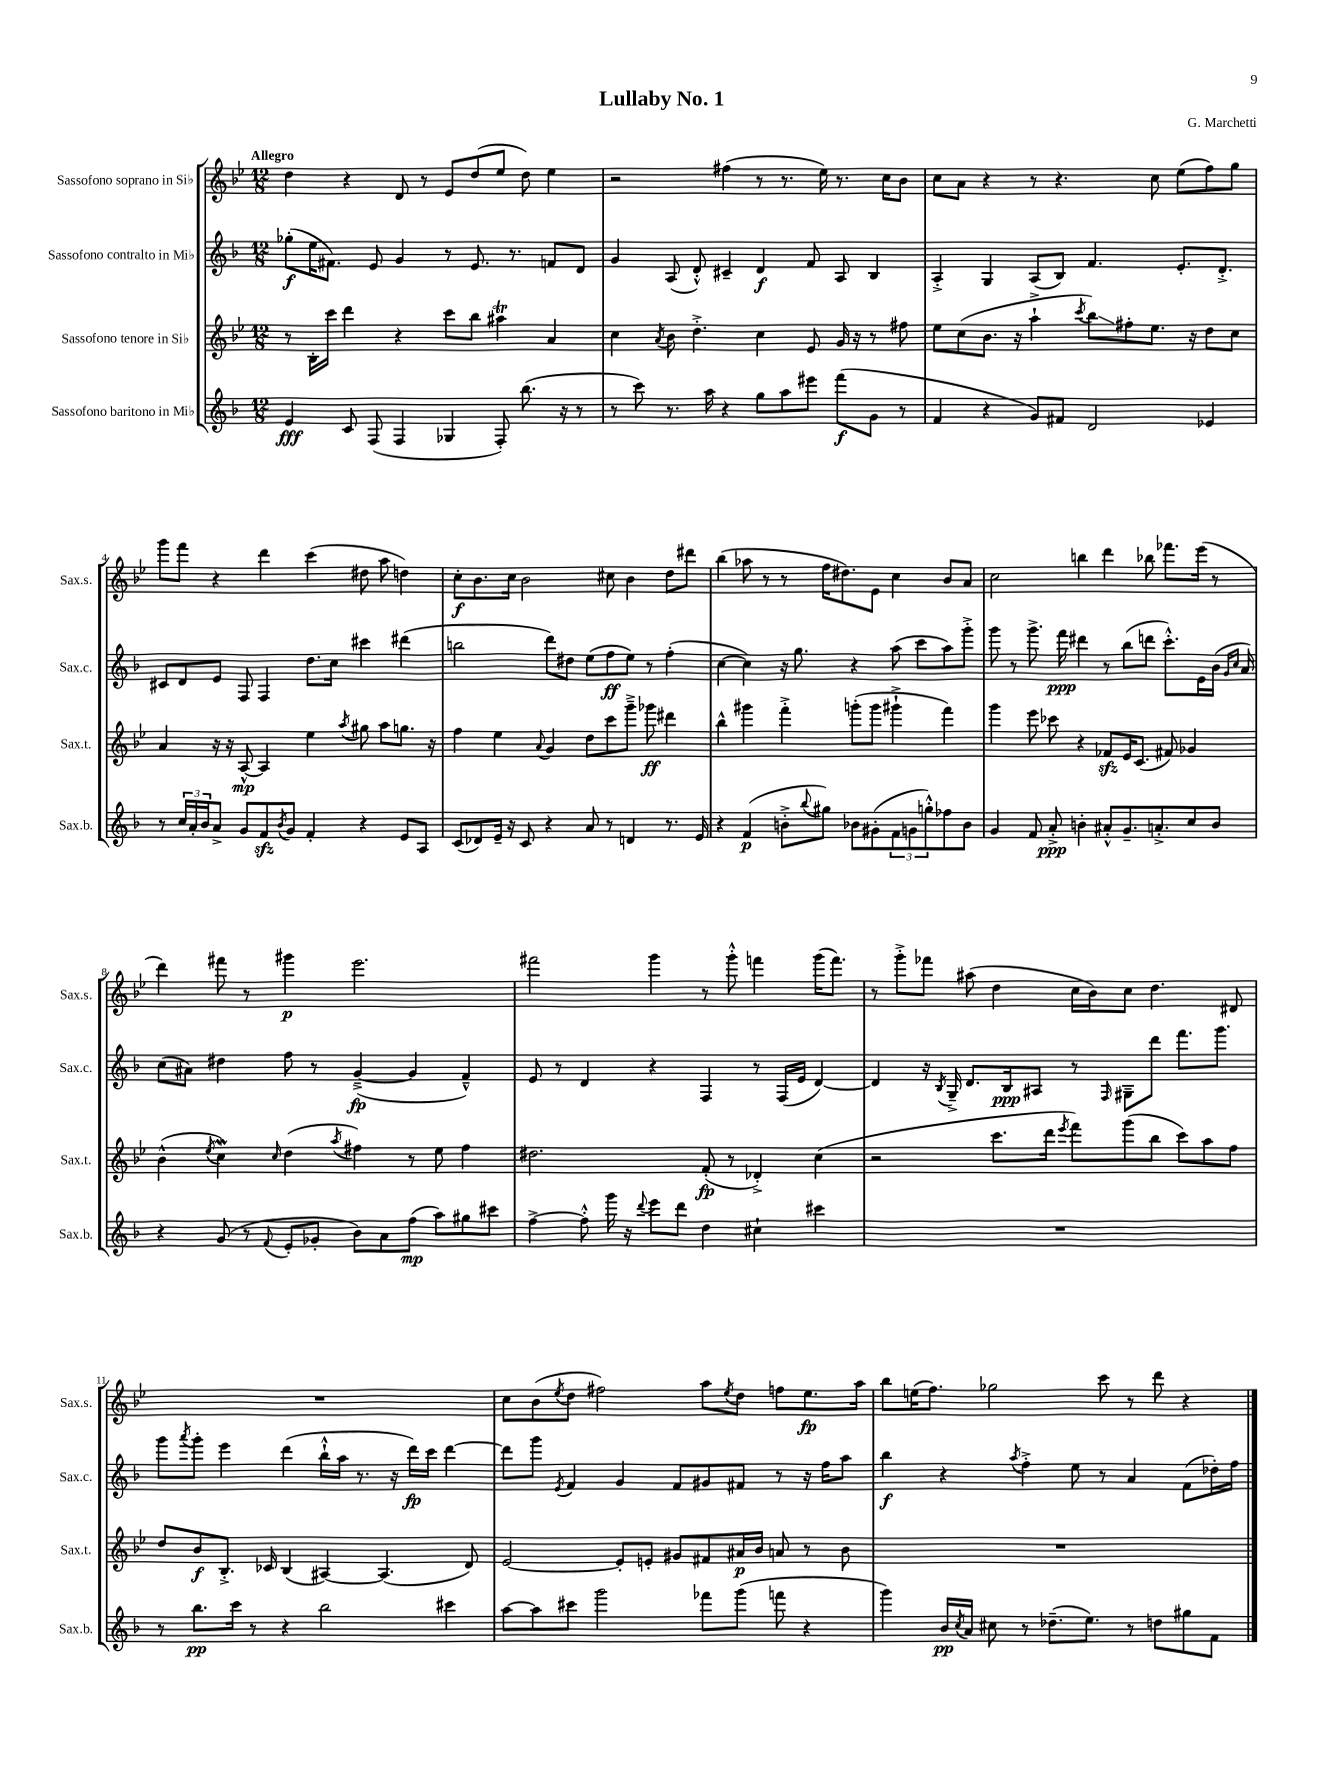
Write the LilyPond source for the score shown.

\header { title = "Lullaby No. 1" composer = "G. Marchetti" }
<<
\new StaffGroup <<
\new Staff = "s0" \with { instrumentName = "Sassofono soprano in Sib" shortInstrumentName = "Sax.s." } {
    \clef treble \key bes \major \numericTimeSignature \time 12/8 \tempo "Allegro"
    d''4 r4 d'8 r8 ees'8 d''8( ees''8 d''8) ees''4 |
    r2 fis''4( r8 r8. ees''16) r8. c''16 bes'8 |
    c''8 a'8 r4 r8 r4. c''8 ees''8( f''8) g''8 |
    g'''8 f'''8 r4 d'''4 c'''4( dis''8 a''8 d''4) |
    c''8-.\f bes'8. c''16 bes'2 cis''8 bes'4 d''8 dis'''8 |
    bes''4( aes''8 r8 r8 f''16 dis''8.) ees'8 c''4 bes'8 a'8 |
    c''2 b''4 d'''4 bes''8 fes'''8. ees'''16( r8 |
    d'''4) fis'''8 r8 gis'''4\p ees'''2. |
    fis'''2 g'''4 r8 g'''8-.-^ f'''4 g'''16( f'''8.) |
    r8 g'''8-.-> fes'''8 ais''8( d''4 c''16 bes'16) c''8 d''4. dis'8 |
    R1. |
    c''8 bes'8( \acciaccatura { ees''8 } d''8 fis''2) a''8 \acciaccatura { ees''8 } d''8 f''8 ees''8.\fp a''16 |
    bes''8 e''16( f''8.) ges''2 c'''8 r8 d'''8 r4 \bar "|." |
}
\new Staff = "s1" \with { instrumentName = "Sassofono contralto in Mib" shortInstrumentName = "Sax.c." } {
    \clef treble \key f \major \numericTimeSignature \time 12/8
    ges''8-.\f( e''16 fis'8.) e'8 g'4 r8 e'8. r8. f'8 d'8 |
    g'4 a8( d'8-.-^) cis'4-- d'4\f f'8 a8 bes4 |
    a4-.-> g4 a8( bes8) f'4. e'8.-. d'8.-.-> |
    cis'8 d'8 e'8 f8 f4 d''8. c''16 cis'''4 dis'''4( |
    b''2 d'''8) dis''8 e''8( f''8\ff e''8) r8 f''4-.( |
    c''4~ c''4) r16 g''8. r4 a''8( c'''8 a''8) g'''8-.-> |
    g'''8 r8 g'''8.-> f'''16\ppp dis'''4 r8 bes''8( d'''8 c'''8.-.-^) e'16 bes'16( \grace { g'16 c''16 } a'16) |
    c''8( ais'8) dis''4 f''8 r8 g'4~--->\fp( g'4 f'4---^) |
    e'8 r8 d'4 r4 f4 r8 f16( e'16 d'4~) |
    d'4 r16 \acciaccatura { bes8 } g16---> d'8. bes16\ppp ais8 r8 \grace { f16 } gis8-- d'''8 f'''8. g'''8. |
    g'''8 \acciaccatura { a'''8 } g'''8-. e'''4 d'''4( bes''16-!-^ a''16 r8. r16 d'''16\fp) c'''16 d'''4~ |
    d'''8 g'''8 \acciaccatura { e'8 } f'4 g'4 f'8 gis'8 fis'8 r8 r16 f''16 a''8 |
    bes''4\f r4 \acciaccatura { a''8 } f''4-.-> e''8 r8 a'4 f'8( des''16-.) f''16 \bar "|." |
}
\new Staff = "s2" \with { instrumentName = "Sassofono tenore in Sib" shortInstrumentName = "Sax.t." } {
    \clef treble \key bes \major \numericTimeSignature \time 12/8
    r8 bes16-. c'''16 d'''4 r4 c'''8 bes''8 ais''4\trill a'4 |
    c''4 \acciaccatura { a'8 } bes'8 d''4.-.-> c''4 ees'8 g'16 r16 r8 fis''8 |
    ees''8 c''8( bes'8. r16 a''4-!-> \acciaccatura { c'''8 } bes''8\glissando) fis''8-. ees''8. r16 d''8 c''8 |
    a'4 r16 r16 a8~-^\mp a4 ees''4 \acciaccatura { a''8 } gis''8 a''8 g''8. r16 |
    f''4 ees''4 \appoggiatura { a'8 } g'4 d''8 c'''8 g'''8---> ges'''8\ff dis'''4 |
    bes''4-^ gis'''4 f'''4-.-> g'''8-.( g'''8 gis'''4-!-> f'''4) |
    g'''4 ees'''8 ces'''8 r4 fes'8\sfz ees'16 c'8.( fis'8) ges'4 |
    bes'4-^( \acciaccatura { ees''8 } c''4\mordent) \grace { c''16 } d''4( \acciaccatura { a''8 } fis''4) r8 ees''8 fis''4 |
    dis''2. f'8-.\fp( r8 des'4-.->) c''4( |
    r2 c'''8. d'''16 \acciaccatura { ees'''8 } f'''8) g'''8( bes''8 c'''8) a''8 f''8 |
    d''8 bes'8\f bes8.-.-> ces'16 bes4( ais4~) ais4.( d'8) |
    ees'2~ ees'8-. e'8-. gis'8 fis'8 ais'16\p bes'16 a'8 r8 bes'8 |
    R1. \bar "|." |
}
\new Staff = "s3" \with { instrumentName = "Sassofono baritono in Mib" shortInstrumentName = "Sax.b." } {
    \clef treble \key f \major \numericTimeSignature \time 12/8
    e'4\fff c'8 f8( f4 ges4 f8-.) bes''8.( r16 r8 |
    r8 c'''8) r8. a''16 r4 g''8 a''8 eis'''8 f'''8\f( g'8 r8 |
    f'4 r4 g'8) fis'8 d'2 ees'4 |
    r8 \tuplet 3/2 { c''16 a'16-. bes'16 } a'8-> g'8 f'8\sfz \acciaccatura { bes'8 } g'8 f'4-. r4 e'8 a8 |
    c'8( des'8) e'16-- r16 c'8 r4 a'8 r8 d'4 r8. e'16 |
    r4 f'4\p( b'8-.-> \appoggiatura { bes''8 } gis''8) bes'8 gis'8-.( \tuplet 3/2 { f'8 g'8 g''8-.-^) } fes''8 bes'8 |
    g'4 f'8 a'8-.->\ppp b'4-. ais'8-.-^ g'8.-- a'8.-.-> c''8 b'8 |
    r4 g'8( r8 \appoggiatura { f'8 } e'8-. ges'8-. bes'8) a'8 f''8\mp( a''8) gis''8 cis'''8 |
    f''4~-> f''8-.-^ g'''16 r16 \appoggiatura { d'''8 } e'''8 d'''8 d''4 cis''4-! cis'''4 |
    R1. |
    r8 bes''8.\pp c'''16 r8 r4 bes''2 cis'''4 |
    a''8~ a''8 cis'''8 g'''2 fes'''8 g'''8( f'''8 r4 |
    g'''4) bes'16\pp \acciaccatura { c''8 } a'16 cis''8 r8 des''8.--( e''8.) r8 d''8 gis''8 f'8 \bar "|." |
}
>>
>>
